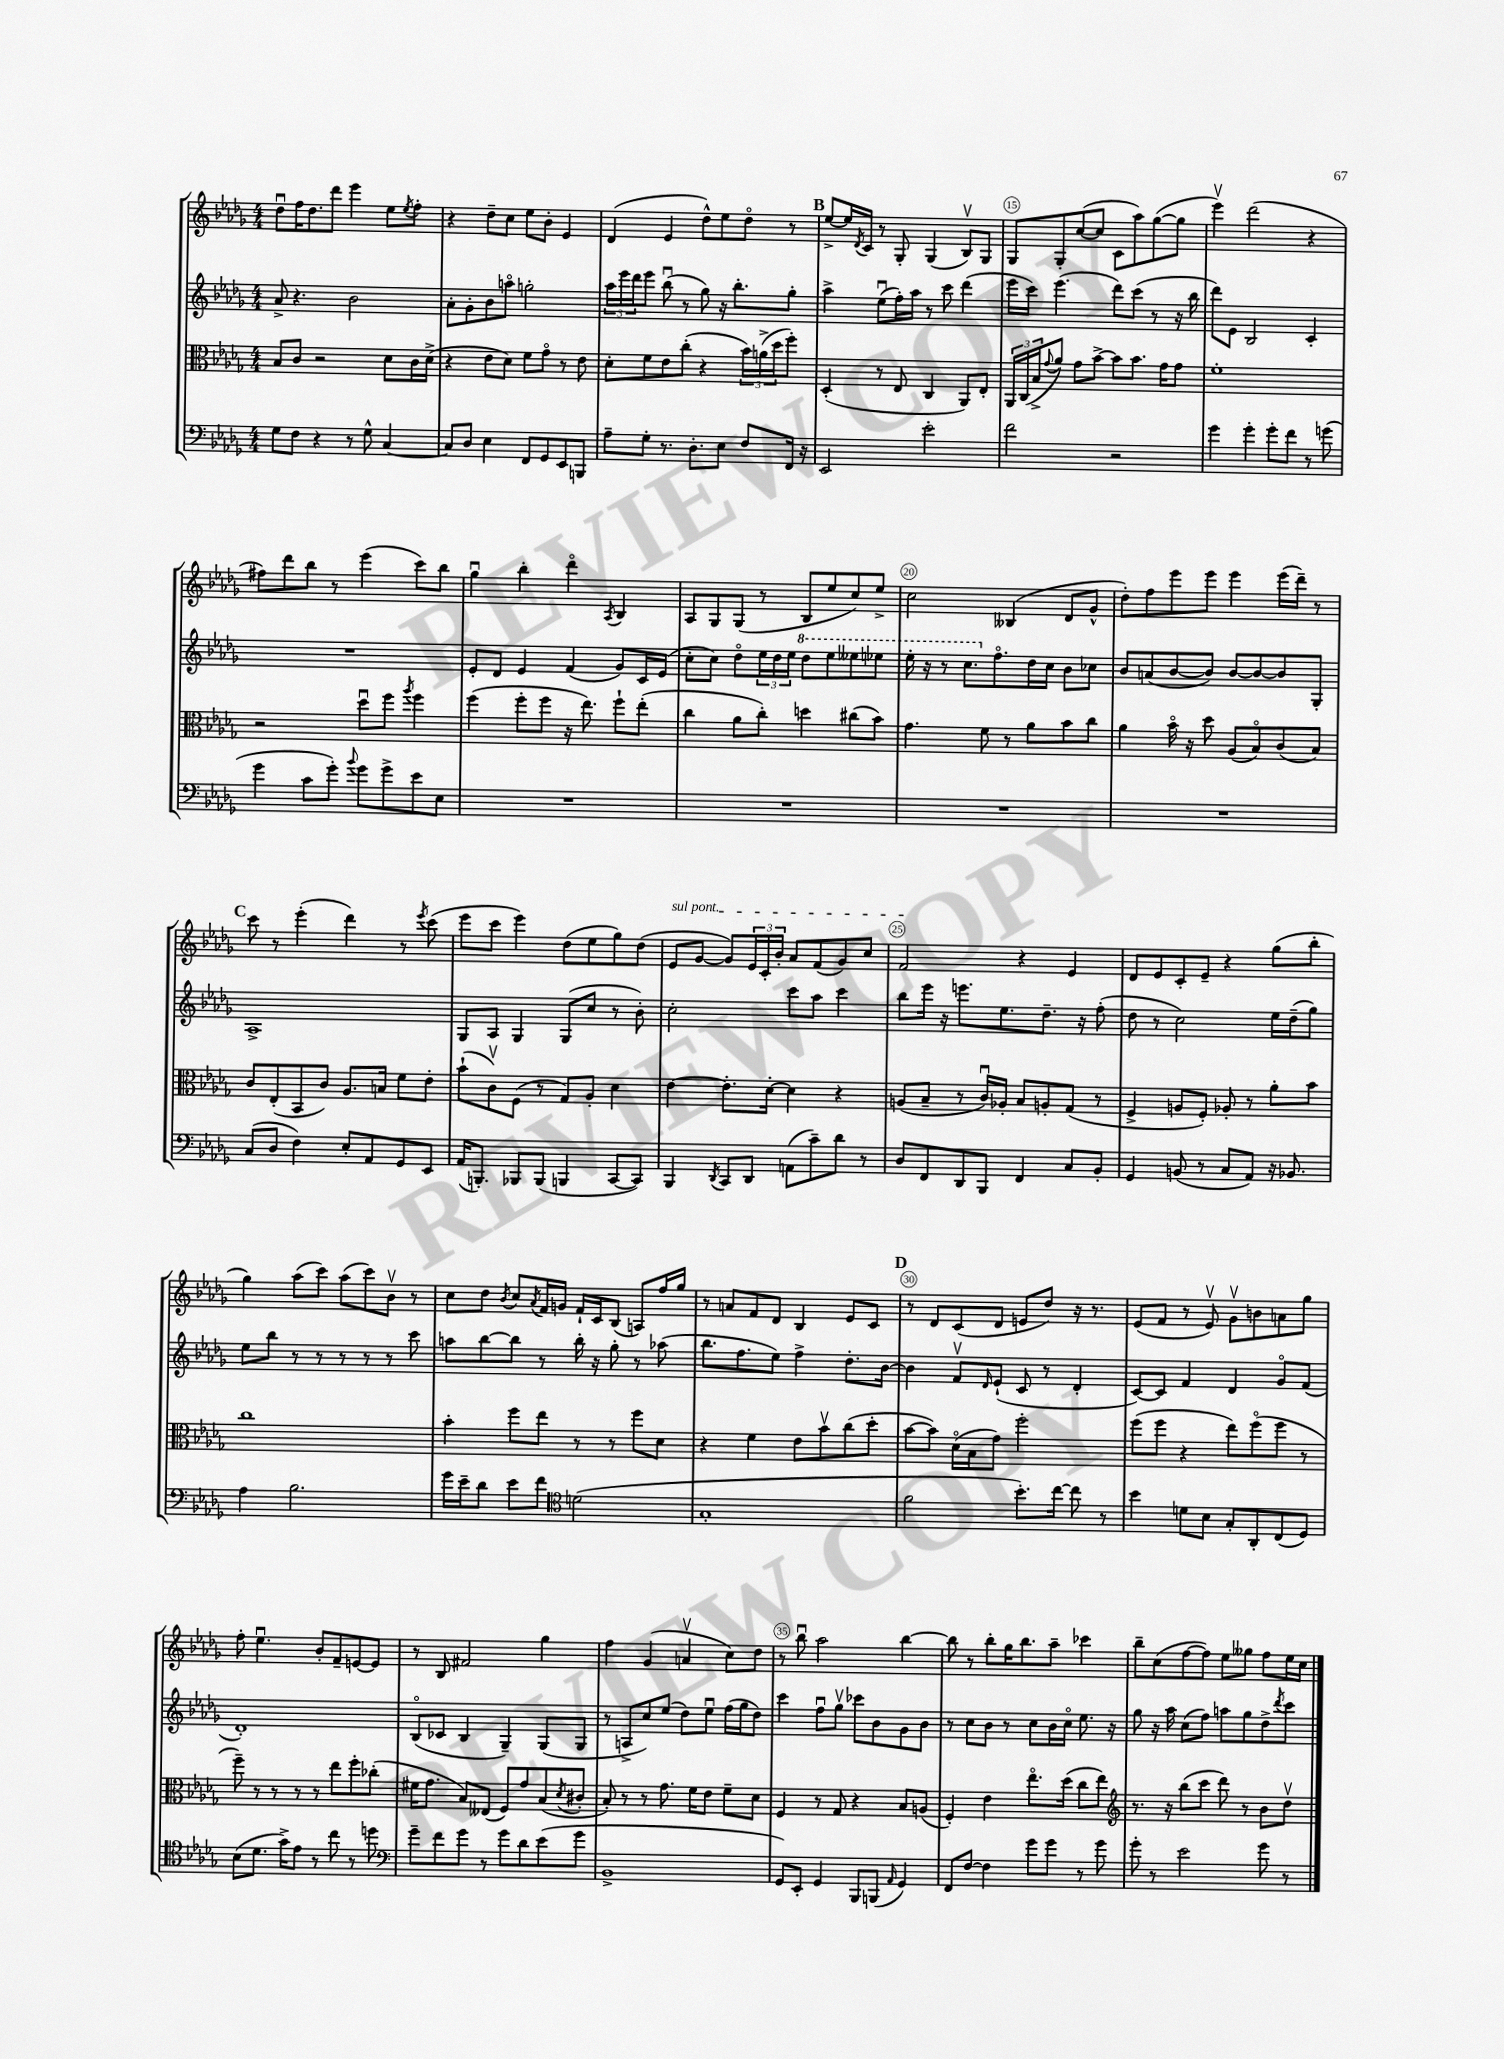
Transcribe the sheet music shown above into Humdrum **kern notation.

**kern	**kern	**kern	**kern
*part4	*part3	*part2	*part1
*staff4	*staff3	*staff2	*staff1
*clefF4	*clefC3	*clefG2	*clefG2
*k[b-e-a-d-g-]	*k[b-e-a-d-g-]	*k[b-e-a-d-g-]	*k[b-e-a-d-g-]
*M4/4	*M4/4	*M4/4	*M4/4
=11	=11	=11	=11
8G-\L	8B-/L	8a-^/	8dd-u\L
8F\J	8c/J	4.r	16ff\K
.	.	.	8.dd-\
4r	2r	.	.
.	.	.	8ddd-\J
8r	.	2b-\	4eee-\
8G-^^\	.	.	.
[4C/	8d-\L	.	8ee-\L
.	.	.	8qee-/
.	16c\L	.	8ff'\J
.	(16d-^\JJ	.	.
=12	=12	=12	=12
8C/L]	4r	8a-'\L	4r
8D-/J	.	8g-'\	.
4E-\	8e-\L	8b-\	8dd-~\L
.	8d-\J)	8aan\J	8cc\J
8FF/L	8f\L	2ggn'\	8ee-\L
8GG-/	8g-\J	.	8b-'\J
8EE-/	8r	.	4e-/
8BBBn/J	8e-\	.	.
=13	=13	=13	=13
8A-~\L	8d-'\L	24aa-\LL	(4d-/
.	.	24eee-\	.
.	.	24ddd-\J	.
8G-'\J	8f\	8eee-\J	.
8.r	8e-\	(8bb-u\	4e-/
.	(8cc'\J	8r	.
8.D-'\L	.	.	.
.	4r	8gg-\)	8dd-^^\L)
8E-\J	.	16r	8ee-\
.	.	8.bb-'\L	.
8F/L	24b-\LL)	.	8dd-\J
.	(24an^\	.	.
.	24dd-\J	.	.
16FF/Jk	8ff'\J)	8gg-'\J	8r
16r	.	.	.
!!LO:REH:place=s1:t=B
=14	=14	=14	=14
2EE-/	(4D-'/	4aa-^\	[8ee-^/L
.	.	.	16ee-/L]
.	.	.	8qd-/
.	.	.	16c/JJ
.	8r	(8ee-u\L	8r
.	8E-/	16ff'\L)	8G-'/
.	.	16aa-\JJ	.
2e-'\	4C/	8r	(4G-/
.	.	8ccc\	.
.	8AA-/L)	(4ddd-\	8B-v/L)
.	8E-'/J	.	8G-/J
=15	=15	=15	=15
2f\	24AA-/LL	16eee-\LL	8G-/L
.	(24C/	.	.
.	.	16ccc\JJ)	.
.	24B-^/J	.	.
.	8qqg-/	.	.
.	8a-/J)	(4.eee-\	8G-'/
.	8g-\L	.	([8cc/
.	[8b-^\J	.	8cc/J]
2r	8b-\L]	8ddd-\L)	8c\L
.	8.b-\J	(8ccc\J	8aa-\)
.	.	8r	([8gg-\
.	16g-\KL	.	.
.	8g-\J	16r	8gg-\J]
.	.	16bb-\	.
=16	=16	=16	=16
4g-\	1f'	8ddd-\L)	4eee-v\)
.	.	8e-\J	.
4g-'\	.	2B-/	(2ddd-\
8g-'\L	.	.	.
8f\J	.	.	.
8r	.	4c'/	4r
(8gn\	.	.	.
!!LO:LB:g=z
=17	=17	=17	=17
4g-\	2r	1r	8ff#X\L)
.	.	.	8ddd-\
8c\L	.	.	8bb-\J
8g-'\J)	.	.	8r
8qqb-/	.	.	.
8g-\L	8dd-u\L	.	(4eee-\
8g-^\	8ff\J	.	.
.	8qaa-/	.	.
8e-\	4ff\	.	8ccc\L)
8E-\J	.	.	8bb-\J
=18	=18	=18	=18
1r	(4ff\	8e-'/L	4gg-u\
.	.	8d-/J	.
.	8ff'\L	4e-/	4bb-'\
.	8ff\J	.	.
.	16r	(4f/	4ddd-\
.	8.ee-\)	.	.
.	.	.	8qA-/
.	8ff`\L	8g-/L)	4B-/
.	(8ee-'\J	16c/L	.
.	.	(16e-/JJ	.
=19	=19	=19	=19
1r	4cc\	8cc'\L	8A-/L
.	.	8cc\J)	8G-/
.	8a-\L	8dd-\L	(8G-/J
.	8cc'\J)	24ee-\L	8r
.	.	24dd-\	.
.	.	24ee-\JJ	.
*	*	*8va	*
.	4ddn\	8ddd-\L	8B-/L
.	.	8eee-\	8ee-/
.	(8cc#X\L	8eee--X\	8cc/)
.	8b-\J)	8eee-X\J	8ee-^/J
=20	=20	=20	=20
1r	4.g-\	16eee-'\	2cc\
.	.	16r	.
.	.	8r	.
.	.	8.ccc\L	.
.	8f\	.	.
*	*	*X8va	*
.	.	8.ff\	.
.	8r	.	(4B--X/
.	8a-\L	16dd-\L	.
.	.	16cc\JJ	.
.	8b-\	8b-\L	8d-/L
.	8cc\J	8cc-X\J	8g-^^/J
=21	=21	=21	=21
1r	4a-\	8b-/L	8dd-'\L)
.	.	(8an/	8ff\
.	16b-\	[8b-/	8eee-\
.	16r	.	.
.	8dd-\	8b-/J])	8eee-\J
.	(8A-/L	[8b-/L	4eee-\
.	8B-/)	8b-/_	.
.	(8c/	8b-/]	(16eee-\LL
.	.	.	16ddd-~\JJ)
.	8B-/J)	8G-'/J	8r
!!LO:LB:g=z
!!LO:REH:place=s1:t=C
=22	=22	=22	=22
(8C/L	8c/L	1A-^	8ccc\
8D-/J	(8E-'/	.	8r
4F\)	8BB-/	.	(4eee-'\
.	8c/J)	.	.
8E-'/L	8.A-/L	.	4ddd-\)
8AA-/	.	.	.
.	16Bn/Jk	.	.
8GG-/	8f\L	.	8r
.	.	.	8qeee-/
8EE-/J	8e-'\J	.	(8ccc\
=23	=23	=23	=23
(16AA-/KL	(8b-`\L	8G-/L	8eee-\L
8.BBBn'/J)	.	.	.
.	8cv\)	8A-/J	8ccc\J
8BBB-X/L	(8F\J	4G-/	4eee-\)
(8BBB-/J	8r	.	.
4BBBn/	8G-/L)	(8G-/L	(8dd-\L
.	8A-'/J	8cc/J	8ee-\
[8CC/L	4d-\	8r	8gg-\)
8CC/J])	.	8b-'\)	(8dd-\J
=24	=24	=24	=24
!	!	!	!LO:TX:a:i:t=sul pont.
4BBB-/	[4e-\	2cc'\	8e-/L
.	.	.	[8g-/J
8qDD-/	.	.	.
8CC/L	8.e-'\L]	.	8g-/L])
8DD-/J	.	.	24e-/L
.	.	.	24c'/
.	[16d-'\Jk	.	.
.	.	.	24b-'/JJ
(8AAn\L	4d-\]	8ccc\L	8a-/L
8c~\)	.	8aa-\J	(8f/
8d-\J	4r	4ccc\	8g-/)
8r	.	.	8cc/J
=25	=25	=25	=25
8D-/L	(8An/L	8bb-\L	2f/
8FF/	8B-~/J	16eee-\Jk	.
.	.	16r	.
8DD-/	8r	8.eeen\L	.
8BBB-/J	16cu/LL)	.	.
.	16A-X'/JJ	8.ee-\	.
4FF/	8B-/L	.	4r
.	8An'/	8.dd-~\J	.
8C/L	(8G-/J	.	4e-/
.	.	16r	.
8BB-'/J	8r	(8ff'\	.
=26	=26	=26	=26
4GG-/	4F^/	8dd-\	8d-/L
.	.	8r	8e-/
(8BBn/	8An/L	2cc\)	8c'/
8r	8F'/J)	.	8e-~/J
8C/L	8A-X'/	.	4r
8AA-/J)	8r	.	.
16r	8a-'\L	16ee-\LL	(8gg-\L
8.BB-X/	.	(16dd-~\J	.
.	8b-\J	8gg-\J)	8bb-'\J
!!LO:LB:g=z
=27	=27	=27	=27
4A-\	1cc	8ee-\L	4gg-\)
.	.	8bb-\J	.
2.B-\	.	8r	(8aa-\L
.	.	8r	8ccc\J)
.	.	8r	(8aa-\L
.	.	8r	8ccc\)
.	.	8r	8b-v\J
.	.	8ccc\	8r
=28	=28	=28	=28
16g-\LL	4b-'\	8aan\L	8cc\L
16e-~\J	.	.	.
8d-\J	.	[8bb-\	8dd-\J
.	.	.	8qb-/
8e-\L	8ff\L	8bb-\J]	8cc/L
.	.	.	8qa-/
8f\J	8ee-\J	8r	16f/L
.	.	.	16gn/JJ
*clefC4	*	*	*
(2dn\	8r	16bb-'\	16f`/LL
.	.	16r	16c/J
.	8r	8gg-'\	(8B-/J
.	8ff\L	8r	8An/L)
.	8d-\J	(8aa-X\	16ff/L
.	.	.	16gg-/JJ
=29	=29	=29	=29
1G-'	4r	8.bb-\L	8r
.	.	.	8an/L
.	.	8.ff\	.
.	4f\	.	8f/
.	.	8ee-\J)	8d-/J
.	8e-\L	4ff^\	4B-/
.	8b-v\	.	.
.	(8cc\	8.dd-'\L	8e-/L
.	8dd-'\J	.	8c/J
.	.	[16b-\Jk	.
!!LO:REH:place=s1:t=D
=30	=30	=30	=30
2f\	[8b-\L	4b-\]	8r
.	8b-\J])	.	8d-/L
.	(16d-\LL	8fv/L	(8c/
.	16B-\J	.	.
.	.	16qqd-/	.
.	8g-\J)	(8e-`/J	8d-/J
8.b-'\L)	2ff'\	8c/	8en/L
.	.	8r	8dd-/J)
[16cc\Jk	.	.	.
8cc\]	.	4d-'/	16r
.	.	.	8.r
8r	.	.	.
=31	=31	=31	=31
4b-\	(8ff\L	[8c/L)	(8e-/L
.	8ff\J	8c/J]	8f/J
8dn\L	4r	4f/	8r
8B-\J	.	.	8e-v/)
8G-'/L	8ee-\L)	4d-/	8g-v\L
8AA-'/	(8ff\	.	8bn\
(8C/	8ff\J	8g-/L	8an\
8D-/J)	8r	(8f/J	8gg-\J
!!LO:LB:g=z
=32	=32	=32	=32
(8B-\L	8ff~\)	1d-')	8ff'\
8.d-\J	8r	.	4.ee-u\
.	8r	.	.
16g-^\KL)	.	.	.
8e-\J	8r	.	.
8r	8r	.	8b-'/L
8cc\	8ee-\L	.	8f~/
8r	8ff'\	.	[8en/
8ddn\	(8cc-X'\J	.	8e/J]
=33	=33	=33	=33
*clefF4	*	*	*
8g-~\L	16f#X\KL	(8B-/L	8r
.	8.g-\J	.	.
8f\	.	8c-X/J	8B-/
8g-\J	8B-/L)	4B-/	2f#X/
8r	(8E--X/J	.	.
8g-\L	8F/L)	4G-~/)	.
8d-\	8g-/	.	.
(8e-\	(8B-/	(8G-/L	4gg-\
.	8qd-/	.	.
8g-\J	8c#X'/J	8G-/J	.
=34	=34	=34	=34
1BB-^	8B-'/)	8r	4ff\
.	8r	8An^/L	.
.	8r	8cc/)	(4g-/
.	8.g-\	(8ee-/J	.
.	.	8dd-\L)	4anv/
.	16f\KL	.	.
.	8e-\J	8ee-u\J	.
.	8f~\L	(16ff\LL	8cc\L)
.	.	16gg-\J	.
.	8d-\J	8dd-\J)	8dd-\J
=35	=35	=35	=35
8GG-/L)	4F/	4ccc\	8r
8EE-'/J	.	.	8bb-u\
4GG-/	8r	8ffu\L	2aa-\
.	8G-/	8gg-v\J	.
8BBB-/L	4r	8ccc-X\L	.
(8BBBn/J	.	8b-\	.
16qqAA-/	.	.	.
4GG-/)	8B-/L	8g-\	[4bb-\
.	(8An/J	8b-\J	.
=36	=36	=36	=36
8FF/L	4F'/)	8r	8bb-\]
[8F/J	.	8cc\L	8r
4F\]	4e-\	8b-\J	8bb-'\L
.	.	8r	16gg-\K
.	.	.	8.bb-\
8g-\L	8.ee-\L	8cc\L	.
8g-\J	.	16b-\L	8aa-~\J
.	(16dd-\Jk	16cc\JJ	.
8r	8cc\L	8.ee-\	4ccc-X\
8g-\	8ee-\J)	.	.
.	.	16r	.
=37	=37	=37	=37
*	*clefG2	*	*
8g-'\	8.r	8gg-\	8bb-~\L
8r	.	16r	(8cc\
.	16r	16aa-\	.
2e-\	(8bb-\L	(8cc\L	[8ff\
.	8ccc\J	8ff\J)	8ff\J])
.	8ddd-\)	8aan\L	8ee-\L
.	8r	8gg-\	8gg--X\J
8g-\	8b-\L	8dd-^\	8ff\L
.	.	8qddd-/	.
8r	8dd-v\J	8ccc\J	16ee-\L
.	.	.	16cc\JJ
==	==	==	==
*-	*-	*-	*-
